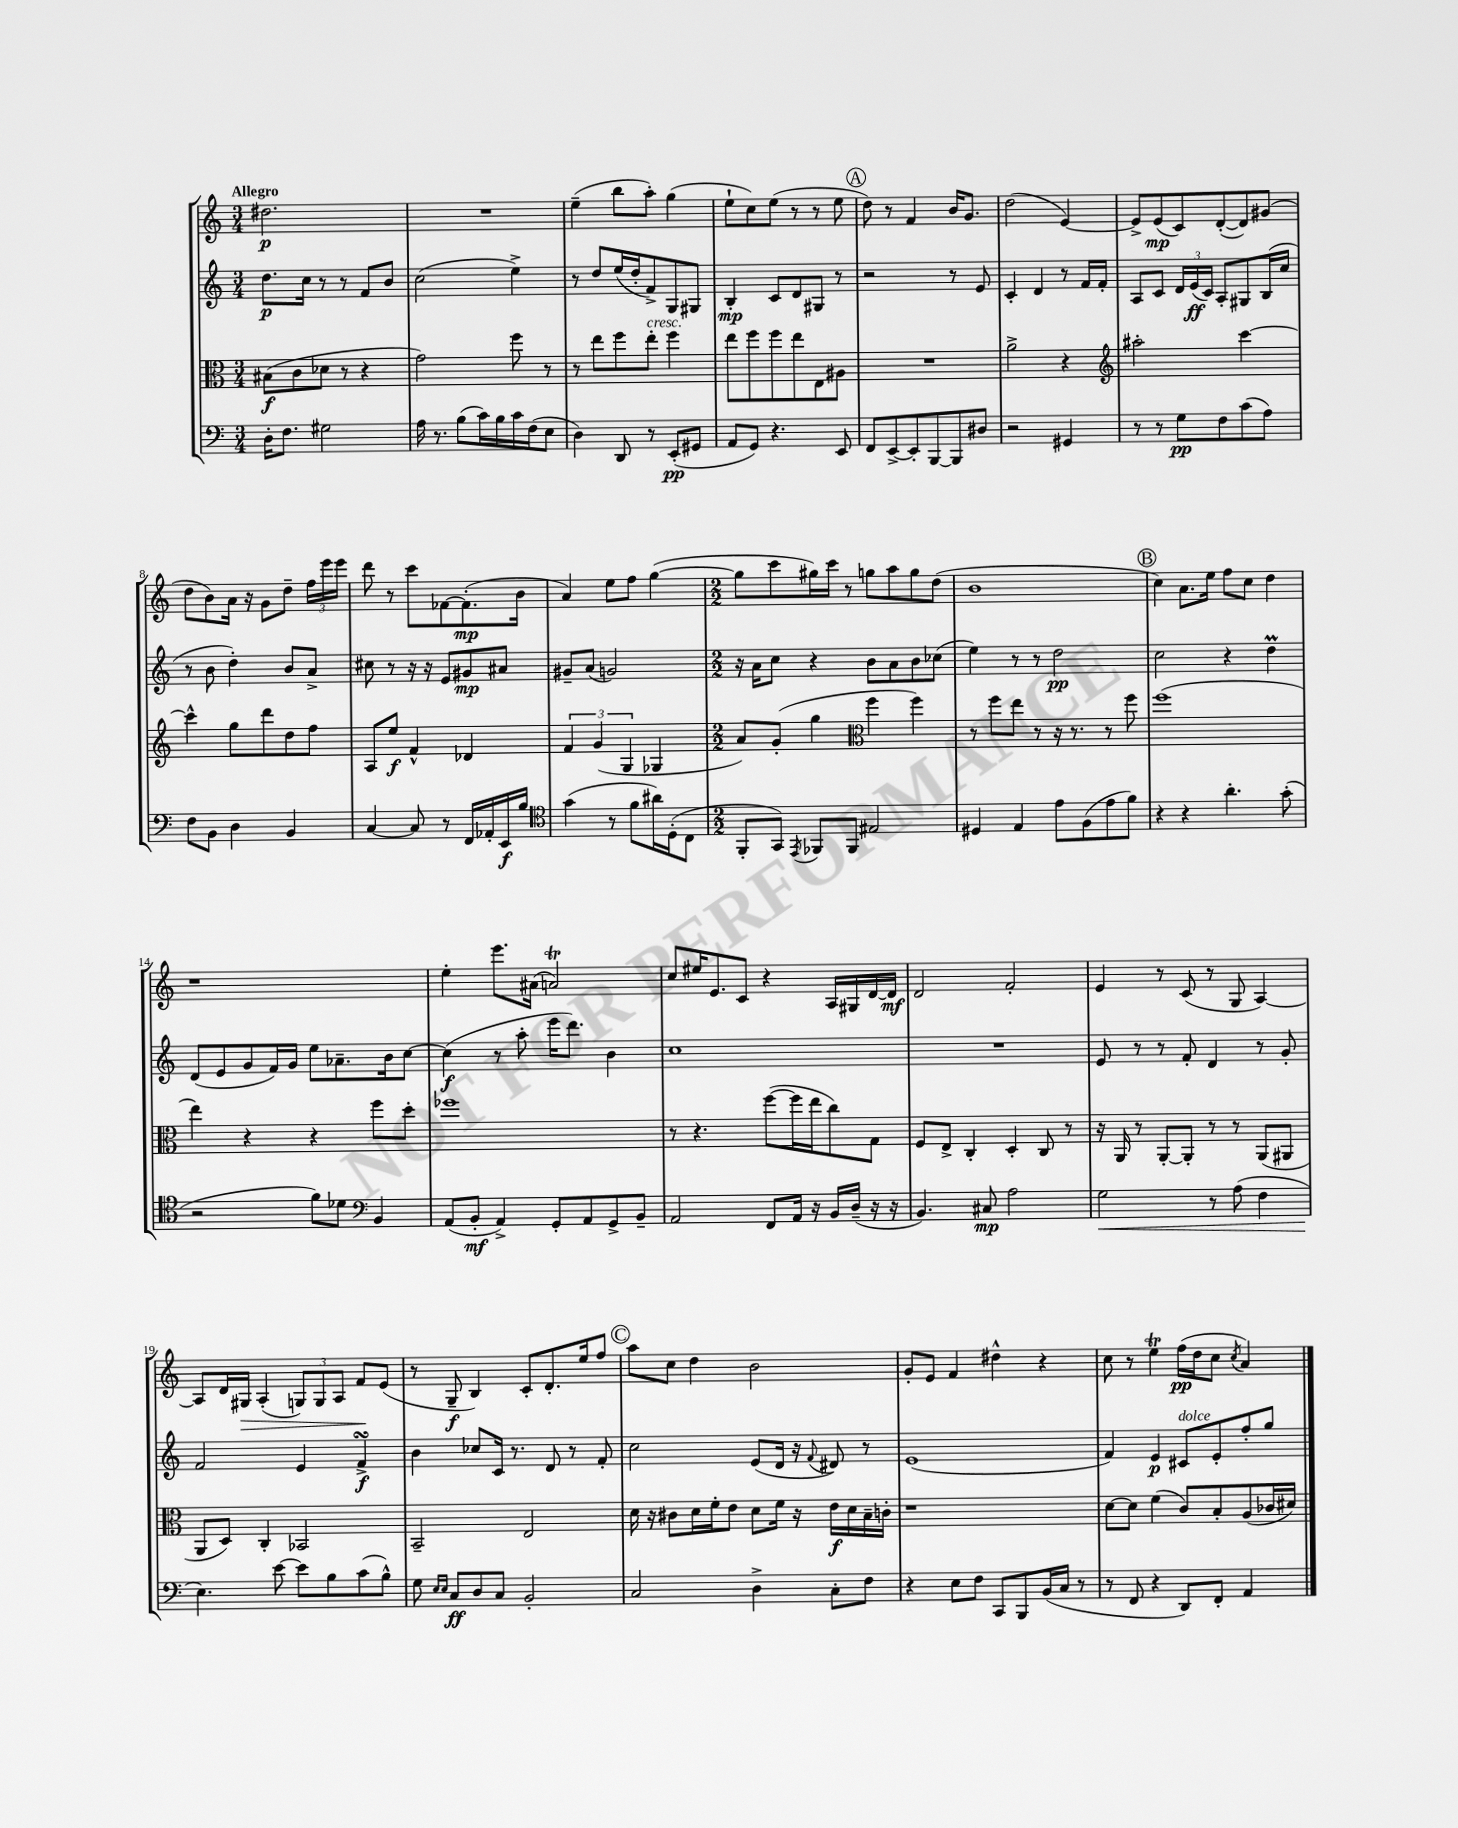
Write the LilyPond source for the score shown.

<<
\new StaffGroup <<
\new Staff = "s0" {
    \clef treble \key c \major \numericTimeSignature \time 3/4 \tempo "Allegro"
    \autoBeamOff dis''2.\p |
    R2. |
    e''4--( b''8[ a''8]-.) g''4( |
    e''8[-! c''8) e''8]( r8 r8 e''8 |
    \mark \markup { \circle "A" } d''8) r8 f'4 b'16[ g'8.] |
    d''2( e'4~) |
    e'8[-> e'8\mp( c'8) d'8~-.( d'8) gis'8]( |
    d''8[ b'8) a'16] r16 g'8[ d''8]-- \tuplet 3/2 { f''16[ e'''16 e'''16] } |
    d'''8 r8 c'''8[ fes'8~ fes'8.-.\mp( b'16] |
    a'4) e''8[ f''8] g''4~( |
    \numericTimeSignature \time 2/2 g''8[ c'''8 gis''16) c'''16] r8 g''8[ a''8 g''8 d''8]( |
    b'1 |
    \mark \markup { \circle "B" } c''4) a'8.[ e''16] f''8[ c''8] d''4 |
    r1 |
    e''4-. e'''8.[ ais'16]( a'2\trill) |
    c''8[ eis''16 e'8. c'8] r4 a16[ gis16 d'16~ d'16]\mf |
    d'2 f'2-. |
    e'4 r8 c'8( r8 g8 a4~) |
    a8[ d'16 gis16]\> a4-.( \tuplet 3/2 { g8[) g8 a8] } f'8[\! e'8]( |
    r8 g8--\f b4) c'8[-. d'8.-. e''16 f''8] |
    \mark \markup { \circle "C" } a''8[ c''8] d''4 b'2 |
    g'8[-. e'8] f'4 dis''4-^ r4 |
    c''8 r8 e''4\trill f''16[\pp( d''16 c''8] \acciaccatura { c''8 } a'4) \bar "|." |
}
\new Staff = "s1" {
    \clef treble \key c \major \numericTimeSignature \time 3/4
    \autoBeamOff d''8.[\p c''16] r8 r8 f'8[ b'8] |
    c''2( e''4->) |
    r8 d''8[ e''16( d''16-. f'8->) g8 gis8] |
    b4-.\mp c'8[ d'8 gis8] r8 |
    \mark \markup { \circle "A" } r2 r8 e'8 |
    c'4-. d'4 r8 f'16[ f'16]-. |
    a8[ c'8] \tuplet 3/2 { d'16[ e'16\ff( c'16]) } a8[-. gis8 b16( c''16] |
    r8 b'8 d''4-.) b'8[ a'8]-> |
    cis''8 r8 r16 r16 e'8[ gis'8\mp ais'8] |
    gis'8[-- a'8]( g'2) |
    \numericTimeSignature \time 2/2 r16 a'16[ c''8] r4 b'8[ a'8 b'8 ces''8]( |
    e''4) r8 r8 d''2\pp |
    \mark \markup { \circle "B" } c''2 r4 d''4\prall |
    d'8[( e'8 g'8 f'16) g'16] e''8[ aes'8.-- b'16 c''8]~ |
    c''4\f( r8 a''8-. e'''16[ d'''8.]) b'4 |
    c''1 |
    R1 |
    e'8 r8 r8 f'8-. d'4 r8 g'8-. |
    f'2 e'4 f'4->\turn\f |
    b'4 ces''8[ c'16] r8. d'8 r8 f'8-. |
    \mark \markup { \circle "C" } c''2 e'8[( d'16] r16 \appoggiatura { f'8 } dis'8) r8 |
    e'1( |
    f'4) e'4\p cis'8[^\markup { \italic "dolce" } e'8-. f''8-. g''8] \bar "|." |
}
\new Staff = "s2" {
    \clef alto \key c \major \numericTimeSignature \time 3/4
    \autoBeamOff bis8[\f( c'8 des'8] r8 r4 |
    g'2) f''8 r8 |
    r8 e''8[ f''8 e''8]-.^\markup { \italic "cresc." } f''4 |
    e''8[ f''8 f''8 e''8 e8 ais8] |
    \mark \markup { \circle "A" } R2. |
    a'2-> r4 |
    \clef treble ais''2-. c'''4~ |
    c'''4-^ g''8[ d'''8 d''8 f''8] |
    a8[ e''8]\f f'4-^ des'4 |
    \tuplet 3/2 { f'4 g'4( g4 } ges4 |
    \numericTimeSignature \time 2/2 a'8[) g'8]-.( g''4 \clef alto f''4 f''4) |
    r8 f''8[ e''8] r8 r16 r8. r8 f''8 |
    \mark \markup { \circle "B" } f''1( |
    e''4) r4 r4 f''8[ d''8]-. |
    fes''1 |
    r8 r4. f''8[~( f''16 e''16 c''8) g8] |
    f8[ e8]-> c4-. d4-. c8 r8 |
    r16 a,16 r8 a,8[~-. a,8]-. r8 r8 a,8[( ais,8] |
    a,8[ d8]) c4-. bes,2 |
    b,2-- e2 |
    \mark \markup { \circle "C" } d'16 r16 cis'8[ d'16 f'16-. e'8] d'8[ f'16] r16 e'16[\f d'16 b16-- c'16]-. |
    r1 |
    d'8[~ d'8] f'4( c'8[) b8-. a8( ces'16 dis'16]) \bar "|." |
}
\new Staff = "s3" {
    \clef bass \key c \major \numericTimeSignature \time 3/4
    \autoBeamOff d16[-. f8.] gis2 |
    a16 r8. b8[( c'16) b16 c'16 f16( e8] |
    d4) d,8 r8 e,8[-.\pp( gis,8] |
    a,8[ g,8]) r4. e,8 |
    \mark \markup { \circle "A" } f,8[ e,8~-> e,8-. b,,8~ b,,8 dis8] |
    r2 gis,4 |
    r8 r8 g8[\pp f8 c'8( a8]) |
    f8[ b,8] d4 b,4 |
    c4~ c8 r8 f,16[ aes,16-. e,16\f b16] |
    \clef tenor g'4( r8 f'8[ ais'16) d16-.( c8] |
    \numericTimeSignature \time 2/2 f,8[-. g,8]) \acciaccatura { e,8 } fes,8[ fes,8] eis2 |
    dis4 e4 e'8[ f8( e'8 f'8]) |
    \mark \markup { \circle "B" } r4 r4 a'4.-. g'8-.( |
    r2 f'8[) des'8] \clef bass b,4 |
    a,8[( b,8]-.\mf a,4->) g,8[-. a,8 g,8-> b,8]-- |
    a,2 f,8[ a,16] r16 b,16[ d16]--( r16 r16 |
    b,4.) cis8\mp a2 |
    g2\< r8 a8( f4 |
    e4.\!) e'8~ e'8[ b8 c'8( b8]-^) |
    g8 \grace { e16[ e16] } c8[\ff d8 c8] b,2-. |
    \mark \markup { \circle "C" } c2 d4-> c8[-. f8] |
    r4 e8[ f8] c,8[ b,,8 b,16( c16] r8 |
    r8 f,8 r4 d,8[) f,8]-. a,4 \bar "|." |
}
>>
>>
